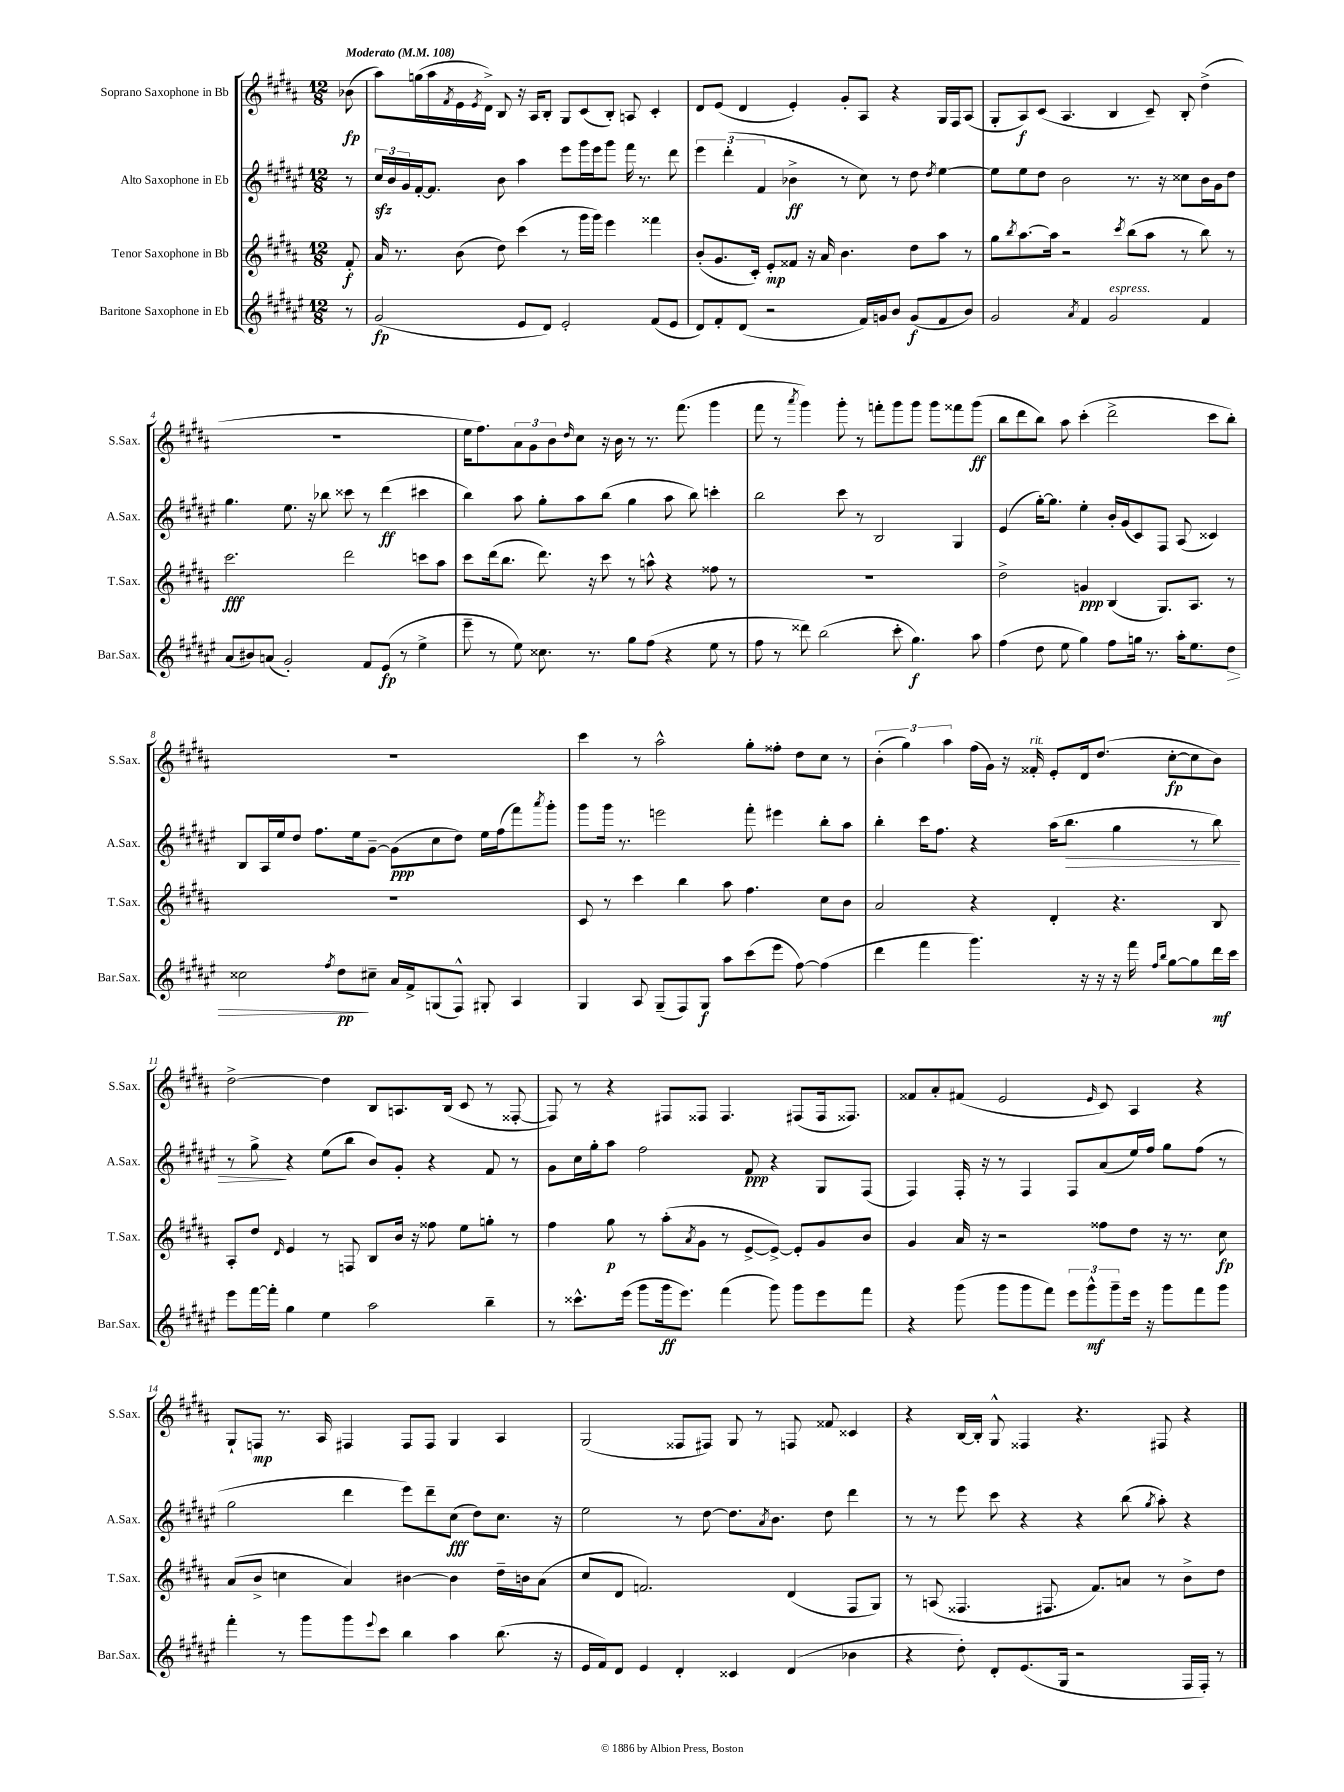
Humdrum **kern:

**kern	**dynam	**kern	**dynam	**kern	**dynam	**kern	**dynam
*part4	*part4	*part3	*part3	*part2	*part2	*part1	*part1
*staff4	*staff4	*staff3	*staff3	*staff2	*staff2	*staff1	*staff1
*I"Baritone Saxophone in Eb	*	*I"Tenor Saxophone in Bb	*	*I"Alto Saxophone in Eb	*	*I"Soprano Saxophone in Bb	*
*I'Bar.Sax.	*	*I'T.Sax.	*	*I'A.Sax.	*	*I'S.Sax.	*
*clefG2	*	*clefG2	*	*clefG2	*	*clefG2	*
*k[f#c#g#d#a#e#]	*	*k[f#c#g#d#a#]	*	*k[f#c#g#d#a#e#]	*	*k[f#c#g#d#a#]	*
*M12/8	*	*M12/8	*	*M12/8	*	*M12/8	*
*MM108	*	*MM108	*	*MM108	*	*MM108	*
=	=	=	=	=	=	=	=
!	!	!	!	!	!	!LO:TX:a:B:t=Moderato	!
8r	.	8f#'/	f	8r	.	(8b-X\	fp
=1	=1	=1	=1	=1	=1	=1	=1
(2g#/	fp	16a#/	.	24cc#zz/LL	.	8aa#\L)	.
.	.	.	.	24b/	.	.	.
.	.	8.r	.	.	.	.	.
.	.	.	.	24g#/	.	.	.
.	.	.	.	[16f#'/J	.	(16ggn\L	.
.	.	.	.	8.f#/J]	.	16aa#\	.
.	.	.	.	.	.	8qf#/	.
.	.	(8b\	.	.	.	16e\	.
.	.	.	.	.	.	8qe/	.
.	.	.	.	.	.	16d#^\JJ)	.
.	.	8dd#\)	.	8b\	.	8B/	.
8e#/L	.	(4ccc#\	.	4aa#\	.	16r	.
.	.	.	.	.	.	16A#/KL	.
8d#/J)	.	.	.	.	.	8B'/J	.
2e#'/	.	8r	.	8eee#\L	.	8G#/L	.
.	.	16ggg#\LL	.	16ggg#\L	.	(8c#/	.
.	.	16ggg#\JJ)	.	16eee#\J	.	.	.
.	.	4eee\	.	8ggg#\J	.	8B'/J)	.
.	.	.	.	16fff#\	.	8An/	.
.	.	.	.	8.r	.	.	.
(8f#/L	.	4fff##X\	.	.	.	4c#'/	.
8e#/J	.	.	.	8ddd#\	.	.	.
=2	=2	=2	=2	=2	=2	=2	=2
8d#/L)	.	(8b'/L	.	6eee#\	.	8d#/L	.
8f#'/	.	8.g#/	.	.	.	(8e/J	.
.	.	.	.	(6ddd#'\	.	.	.
(8d#/J	.	.	.	.	.	4d#/	.
.	.	16c#'/Jk)	.	.	.	.	.
.	.	.	.	6f#/	.	.	.
2r	.	8e'/L	mp	.	.	.	.
.	.	8f##X/J	.	4b-X^\	ff	4e'/)	.
.	.	16r	.	.	.	.	.
.	.	16a#/	.	.	.	.	.
.	.	4.b\	.	8r	.	8g#'/L	.
16f#/LL)	.	.	.	8cc#\)	.	8A#/J	.
16gn/J	.	.	.	.	.	.	.
8b/J	.	.	.	8r	.	4r	.
(8g/L	f	8dd#\L	.	8dd#\	.	.	.
.	.	.	.	8qdd#/	.	.	.
8f#/	.	8aa#\J	.	[4ee#\	.	16G#/LL	.
.	.	.	.	.	.	16F#/J	.
8b/J)	.	8r	.	.	.	(8A#/J	.
=3	=3	=3	=3	=3	=3	=3	=3
2g#/	.	8gg#\L	.	8ee#\L]	.	8G#'/L	.
.	.	8qbb/	.	.	.	.	.
.	.	[8.aa#\	.	8ee#\	.	8A#/)	f
.	.	.	.	8dd#\J	.	(8c#/J	.
.	.	16aa#\Jk]	.	.	.	.	.
.	.	2r	.	2b\	.	4.A#/	.
8qa#/	.	.	.	.	.	.	.
4f#/	.	.	.	.	.	.	.
!LO:TX:a:i:t=espress.	!	!	!	!	!	!	!
2g#/	.	.	.	.	.	4B/	.
.	.	8qccc#/	.	.	.	.	.
.	.	(8bb\L	.	8.r	.	.	.
.	.	8aa#\J	.	.	.	8c#~/)	.
.	.	.	.	16r	.	.	.
.	.	8r	.	8cc##X\L	.	8B'/	.
4f#/	.	8bb\)	.	16b\L	.	(4dd#^\	.
.	.	.	.	16g#\J	.	.	.
.	.	8r	.	8dd#\J	.	.	.
!!LO:LB:g=z
=4	=4	=4	=4	=4	=4	=4	=4
(8a#/L	.	2.ccc#\	fff	4.gg#\	.	1.r	.
8b#X/)	.	.	.	.	.	.	.
(8an/J	.	.	.	.	.	.	.
2g#'/)	.	.	.	8.ee#\	.	.	.
.	.	.	.	16r	.	.	.
.	.	.	.	8bb-X\	.	.	.
.	.	2ddd#\	.	8ccc##X\	.	.	.
8f#/L	.	.	.	8r	.	.	.
(8e#/J	fp	.	.	(4ddd#\	ff	.	.
8r	.	.	.	.	.	.	.
4ee#^\	.	8cccn\L	.	4ccc#X\	.	.	.
.	.	8aa#\J	.	.	.	.	.
=5	=5	=5	=5	=5	=5	=5	=5
8eee#~\	.	8ccc#\L	.	4bb\)	.	16ee\KL	.
.	.	.	.	.	.	8.ff#\)	.
8r	.	(16ddd#\k	.	.	.	.	.
.	.	8.bb\J	.	.	.	.	.
8ee#\)	.	.	.	8aa#\	.	12a#\	.
.	.	.	.	.	.	12g#\	.
8.cc##X\	.	8.ddd#\)	.	8gg#'\L	.	.	.
.	.	.	.	.	.	12b\	.
.	.	.	.	.	.	16qqdd#/	.
.	.	.	.	8aa#\	.	8cc#\J	.
8.r	.	16r	.	.	.	.	.
.	.	8ccc#\	.	(8bb\J	.	16r	.
.	.	.	.	.	.	16b\	.
8gg#\L	.	8r	.	4gg#\	.	8r	.
(8ff#\J	.	8aan^^\	.	.	.	8.r	.
4r	.	4r	.	8aa#\	.	.	.
.	.	.	.	.	.	(8.fff#\	.
.	.	.	.	8bb\)	.	.	.
8ee#\	.	8ff##X\	.	4cccn'\	.	4ggg#\	.
8r	.	8r	.	.	.	.	.
=6	=6	=6	=6	=6	=6	=6	=6
8ff#\	.	1.r	.	2bb\	.	8fff#\	.
8r	.	.	.	.	.	8r	.
.	.	.	.	.	.	8qaaa#/	.
8ddd##X\)	.	.	.	.	.	4ggg#\)	.
(2bb\	.	.	.	.	.	.	.
.	.	.	.	8ccc#\	.	8ggg#'\	.
.	.	.	.	8r	.	8r	.
.	.	.	.	2B/	.	8fffn'\L	.
8ccc#'\	.	.	.	.	.	8ggg#\	.
4.gg#\)	f	.	.	.	.	8ggg#\J	.
.	.	.	.	.	.	8ggg#\L	.
.	.	.	.	4G#/	.	8fff##X\	.
8aa#\	.	.	.	.	.	(8ggg#\J	ff
=7	=7	=7	=7	=7	=7	=7	=7
(4ff#\	.	2dd#^\	.	(4e#/	.	8bb\L	.
.	.	.	.	.	.	8ddd#\	.
8dd#\	.	.	.	[16gg#'\KL)	.	8bb\J)	.
.	.	.	.	8.gg#\J]	.	.	.
8ee#\	.	.	.	.	.	8aa#\	.
4gg#\)	.	4gn/	ppp	4ee#'\	.	(4ccc#'\	.
8ff#\L	.	(4B/	.	16b'/LL	.	2ddd#^\	.
.	.	.	.	(16g#/J	.	.	.
16ggn\Jk	.	.	.	8c#/)	.	.	.
8.r	.	.	.	.	.	.	.
.	.	8.G#/L)	.	8F#/J	.	.	.
16aa#'\KL	.	.	.	(8A#/	.	.	.
8.ee#\	.	8.A#/J	.	.	.	.	.
.	.	.	.	4c##X/)	.	8ccc#\L	.
!	!LO:HP:b	!	!	!	!	!	!
8dd#\J	>	8r	.	.	.	8bb'\J)	.
!!LO:LB:g=z
=8	=8	=8	=8	=8	=8	=8	=8
2cc##X\	.	1.r	.	8B/L	.	1.r	.
.	.	.	.	16A#/L	.	.	.
.	.	.	.	16ee#/J	.	.	.
.	.	.	.	8dd#/J	.	.	.
.	.	.	.	8.ff#\L	.	.	.
8qff#/	.	.	.	.	.	.	.
8dd#\L	pp	.	.	.	.	.	.
.	.	.	.	16ee#\k	.	.	.
8cc#X~\J	]	.	.	[8g#~\J	.	.	.
16a#/LL	.	.	.	(8g#\L]	ppp	.	.
16f#^/J	.	.	.	.	.	.	.
(8Gn/	.	.	.	8cc#\	.	.	.
8F#^^/J)	.	.	.	8dd#\J)	.	.	.
8G#X'/	.	.	.	16ee#\LL	.	.	.
.	.	.	.	(16ff#\J	.	.	.
4A#/	.	.	.	8fff#\)	.	.	.
.	.	.	.	8qaaa#/	.	.	.
.	.	.	.	8ggg#'\J	.	.	.
=9	=9	=9	=9	=9	=9	=9	=9
4G#/	.	8c#/	.	8ggg#\L	.	4ccc#\	.
.	.	8r	.	16ggg#\Jk	.	.	.
.	.	.	.	8.r	.	.	.
8A#/	.	4ccc#\	.	.	.	8r	.
(8G#~/L	.	.	.	2eeen\	.	2aa#^^\	.
8F#/)	.	4bb\	.	.	.	.	.
8G#/J	f	.	.	.	.	.	.
8aa#\L	.	8aa#\	.	.	.	.	.
(8ccc#\	.	4.ff#\	.	8fff#'\	.	8gg#'\L	.
8eee#\J	.	.	.	4eee#X\	.	8ff##X'\J	.
[8ff#\)	.	.	.	.	.	8dd#\L	.
(4ff#\]	.	8cc#\L	.	8bb'\L	.	8cc#\J	.
.	.	8b\J	.	8aa#\J	.	8r	.
=10	=10	=10	=10	=10	=10	=10	=10
4ddd#\	.	2a#/	.	4bb'\	.	(6b'\	.
.	.	.	.	.	.	6gg#\)	.
4fff#\	.	.	.	16ccc#\KL	.	.	.
.	.	.	.	8.ff#\J	.	.	.
.	.	.	.	.	.	6aa#\	.
4.ggg#\)	.	4r	.	4r	.	(16ff#\LL	.
.	.	.	.	.	.	16g#\JJ)	.
.	.	.	.	.	.	16r	.
!	!	!	!	!	!	!LO:TX:a:i:t=rit.	!
.	.	.	.	.	.	16f##X'/	.
.	.	4d#'/	.	(16aa#\KL	.	8e'/L	.
!	!	!	!	!	!LO:HP:b	!	!
.	.	.	.	8.bb\J	>	.	.
16r	.	.	.	.	.	16d#/k	.
16r	.	.	.	.	.	(8.dd#/J	.
16r	.	4.r	.	4gg#\	.	.	.
16fff#\	.	.	.	.	.	.	.
16qqff#/LL	.	.	.	.	.	.	.
16qqbb/JJ	.	.	.	.	.	.	.
[8gg#\L	.	.	.	.	.	[8cc#'\L	fp
8gg#\]	.	.	.	8r	.	8cc#\]	.
16ddd#\L	mf	8B/	.	8bb\)	.	8b\J)	.
16ccc#\JJ	.	.	.	.	.	.	.
!!LO:LB:g=z
=11	=11	=11	=11	=11	=11	=11	=11
8eee#\L	.	8A#'/L	.	8r	.	[2dd#^\	.
[16fff#\L	.	8dd#/J	.	8gg#^\	.	.	.
16fff#'\JJ]	.	.	.	.	.	.	.
.	.	16qqd#/	.	.	.	.	.
4gg#\	.	4e/	.	4r	]	.	.
4ee#\	.	8r	.	(8ee#\L	.	4dd#\]	.
.	.	8Fn/	.	8bb\J	.	.	.
2aa#\	.	8B/L	.	8b/L)	.	8B/L	.
.	.	16b/Jk	.	8g#'/J	.	8.An/	.
.	.	16r	.	.	.	.	.
.	.	8ff##X\	.	4r	.	.	.
.	.	.	.	.	.	(16B/Jk	.
.	.	8ee\L	.	.	.	8c#/	.
4bb~\	.	8ggn'\J	.	8f#/	.	8r	.
.	.	8r	.	8r	.	[8F##X'/	.
=12	=12	=12	=12	=12	=12	=12	=12
8r	.	4ff#\	.	8g#\L	.	8F##/])	.
8.ccc##X^^\L	.	.	.	16cc#\L	.	8r	.
.	.	.	.	16gg#'\J	.	.	.
.	.	8gg#\	p	8aa#\J	.	4r	.
(16eee#\Jk	.	.	.	.	.	.	.
8ggg#\L	.	8r	.	2ff#\	.	.	.
16ggg#\k	ff	(8aa#'\L	.	.	.	8F#X/L	.
8.eee#\J)	.	.	.	.	.	.	.
.	.	8qa#/	.	.	.	.	.
.	.	8g#\J	.	.	.	8F##X/J	.
(4fff#\	.	8r	.	.	.	4.F##/	.
.	.	[8e^/L	.	8f#/	ppp	.	.
8ggg#\)	.	8e^/J_)	.	4r	.	.	.
8ggg#\L	.	8e'/L]	.	.	.	(8F#X/L	.
8eee#\	.	8g#/	.	8G#/L	.	16F#/k	.
.	.	.	.	.	.	8.F##X/J)	.
8fff#\J	.	8b/J	.	(8F#/J	.	.	.
=13	=13	=13	=13	=13	=13	=13	=13
4r	.	4g#/	.	4F#/)	.	8f##X/L	.
.	.	.	.	.	.	8a#'/	.
(8ggg#\	.	16a#/	.	16F#'/	.	(8f#X/J	.
.	.	16r	.	16r	.	.	.
8ggg#\L	.	2r	.	8r	.	2e/	.
8ggg#\	.	.	.	4F#/	.	.	.
8fff#\J)	.	.	.	.	.	.	.
12eee#\L	.	.	.	8F#/L	.	.	.
12ggg#^^\	mf	.	.	.	.	.	.
.	.	.	.	.	.	16qqe/	.
.	.	8ff##X\L	.	(8a#/	.	8c#/)	.
12ggg#~\	.	.	.	.	.	.	.
16eee#\Jk	.	8dd#\J	.	16ee#/L)	.	4A#/	.
16r	.	.	.	16ff#/JJ	.	.	.
8ggg#\L	.	16r	.	8gg#\L	.	.	.
.	.	8.r	.	.	.	.	.
8fff#\	.	.	.	(8ff#\J	.	4r	.
8ggg#\J	.	8cc#\	fp	8r	.	.	.
!!LO:LB:g=z
=14	=14	=14	=14	=14	=14	=14	=14
4fff#'\	.	(8a#/L	.	2gg#\	.	8G#`/L	.
.	.	8b^/J	.	.	.	8Fn/J	mp
8r	.	4ccn\	.	.	.	8.r	.
8ggg#\L	.	.	.	.	.	.	.
.	.	.	.	.	.	16A#/	.
8ggg#\	.	4a#/)	.	4ddd#\	.	4F#X/	.
8qqeee#/	.	.	.	.	.	.	.
8ccc#\J	.	.	.	.	.	.	.
4bb\	.	[4b#X\	.	8eee#\L)	.	8F#/L	.
.	.	.	.	8ddd#~\	.	8F#/J	.
4aa#\	.	4b#\]	.	(8cc#\J	fff	4G#/	.
.	.	.	.	8dd#\L)	.	.	.
(8.bb\	.	16dd#~\LL	.	8.cc#\J	.	4A#/	.
.	.	16bn\J	.	.	.	.	.
.	.	(8a#\J	.	.	.	.	.
16r	.	.	.	16r	.	.	.
=15	=15	=15	=15	=15	=15	=15	=15
16e#/LL	.	8cc#/L	.	2ee#\	.	(2G#/	.
16f#/J)	.	.	.	.	.	.	.
8d#/J	.	8d#/J	.	.	.	.	.
4e#/	.	2.fn/)	.	.	.	.	.
4d#'/	.	.	.	8r	.	8F##X/L	.
.	.	.	.	[8dd#\	.	8F#X/J)	.
4c##X/	.	.	.	8.dd#\L]	.	8G#/	.
.	.	.	.	.	.	8r	.
.	.	.	.	8qa#/	.	.	.
.	.	.	.	8.b\J	.	.	.
(4d#/	.	(4d#/	.	.	.	8Fn/	.
.	.	.	.	8dd#\	.	8f##X/	.
4b-X\	.	8F#/L	.	4ddd#\	.	4c##X/	.
.	.	8G#/J)	.	.	.	.	.
=16	=16	=16	=16	=16	=16	=16	=16
4r	.	8r	.	8r	.	4r	.
.	.	(8An/	.	8r	.	.	.
8dd#'\)	.	4.F##X/	.	8eee#\	.	[16B/LL	.
.	.	.	.	.	.	16B'/JJ]	.
8d#'/L	.	.	.	8ccc#\	.	8G#^^/	.
(8.e#/	.	.	.	4r	.	4F##X/	.
.	.	8.F#X/	.	.	.	.	.
16G#/Jk	.	.	.	.	.	.	.
2r	.	.	.	4r	.	4.r	.
.	.	8.f#/L)	.	.	.	.	.
.	.	8an/J	.	(8bb\	.	.	.
.	.	.	.	8qgg#/	.	.	.
.	.	8r	.	8aa#'\)	.	8F#X/	.
16F#/LL	.	8b^\L	.	4r	.	4r	.
16F#'/JJ)	.	.	.	.	.	.	.
8r	.	8dd#\J	.	.	.	.	.
==	==	==	==	==	==	==	==
*-	*-	*-	*-	*-	*-	*-	*-
